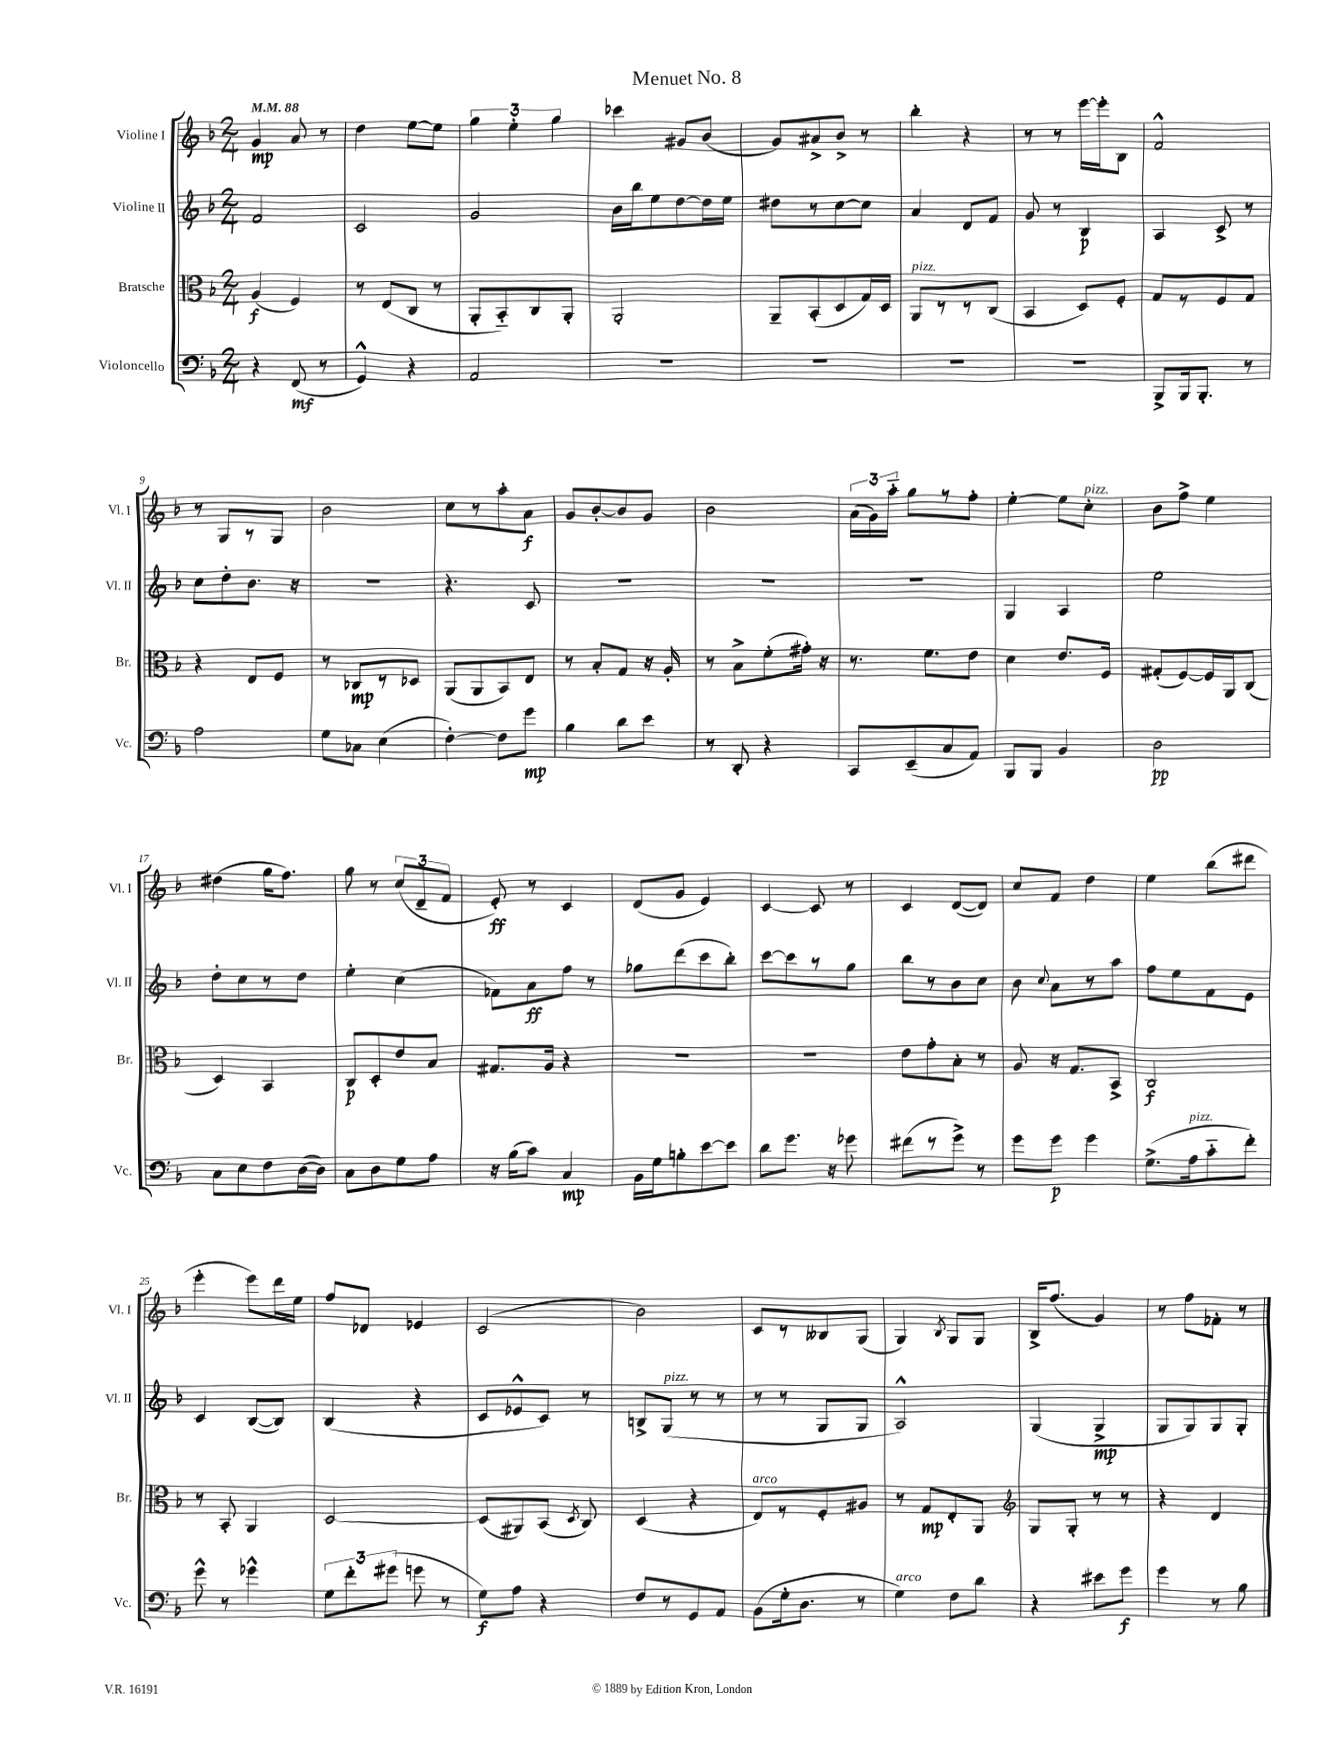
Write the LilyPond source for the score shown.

\header { title = "Menuet No. 8" }
<<
\new StaffGroup <<
\new Staff = "s0" \with { instrumentName = "Violine I" shortInstrumentName = "Vl. I" } {
    \clef treble \key f \major \numericTimeSignature \time 2/4 \tempo 4 = 88
    \autoBeamOff g'4\mp a'8 r8 |
    d''4 e''8[~ e''8] |
    \tuplet 3/2 { g''4 e''4-. g''4 } |
    ces'''4 gis'8[ bes'8]( |
    g'8[) ais'8-> bes'8]-> r8 |
    bes''4-. r4 |
    r8 r8 e'''16[~ e'''16-. bes8] |
    f'2-^ |
    r8 g8[ r8 g8] |
    bes'2 |
    c''8[ r8 a''8-. a'8]\f |
    g'8[ bes'8~-. bes'8 g'8] |
    bes'2 |
    \tuplet 3/2 { a'16[( g'16) a''16]-_ } g''8[ r8 f''8]-. |
    e''4~-. e''8[ c''8]-.^\markup { \italic "pizz." } |
    bes'8[ f''8]-> e''4 |
    dis''4( g''16[ f''8.]) |
    g''8 r8 \tuplet 3/2 { c''8[( d'8-- f'8] } |
    e'8-.\ff) r8 c'4 |
    d'8[( g'8] e'4) |
    c'4~ c'8 r8 |
    c'4 d'8[~( d'8]) |
    c''8[ f'8] d''4 |
    e''4 bes''8[( dis'''8] |
    e'''4-. e'''8[) d'''16 e''16] |
    f''8[ des'8] ees'4 |
    c'2( |
    bes'2) |
    c'8[ r8 beses8 g8]( |
    g4) \acciaccatura { bes8 } g8[ g8] |
    bes16[-> f''8.]( g'4) |
    r8 f''8[ fes'8]-. r8 \bar "|." |
}
\new Staff = "s1" \with { instrumentName = "Violine II" shortInstrumentName = "Vl. II" } {
    \clef treble \key f \major \numericTimeSignature \time 2/4
    \autoBeamOff f'2 |
    c'2 |
    g'2 |
    bes'16[ bes''16 e''8 d''8~ d''16 e''16] |
    dis''8[ r8 c''8~ c''8] |
    a'4 d'8[ f'8] |
    g'8 r8 bes4\p |
    a4 c'8-> r8 |
    c''8[ d''8-. bes'8.] r16 |
    R2 |
    r4. c'8 |
    R2 |
    R2 |
    R2 |
    g4 a4 |
    e''2 |
    d''8[-. c''8 r8 d''8] |
    e''4-. c''4( |
    fes'8[) a'8\ff f''8] r8 |
    ges''8[ d'''8( c'''8 bes''8]-.) |
    c'''8[~ c'''8 r8 g''8] |
    bes''8[ r8 bes'8 c''8] |
    bes'8 \appoggiatura { c''8 } a'8[ r8 a''8] |
    f''8[ e''8 f'8 e'8] |
    c'4 bes8[~( bes8]) |
    bes4( r4 |
    c'8[ ees'8-^ c'8]) r8 |
    b8[-> g8]^\markup { \italic "pizz." }( r8 r8 |
    r8 r8 g8[ g8] |
    a2-^) |
    g4( g4->\mp |
    g8[ g8) g8 g8]-. \bar "|." |
}
\new Staff = "s2" \with { instrumentName = "Bratsche" shortInstrumentName = "Br." } {
    \clef alto \key f \major \numericTimeSignature \time 2/4
    \autoBeamOff a4\f( f4) |
    r8 e8[( c8] r8 |
    a,8[-. bes,8-_) c8 a,8]-. |
    a,2-. |
    a,8[-- bes,8-.( d8 g16) d16] |
    a,8[^\markup { \italic "pizz." } r8 r8 c8]( |
    bes,4 d8[) f8]-. |
    g8[ r8 f8 g8] |
    r4 e8[ f8] |
    r8 ces8[\mp r8 des8] |
    a,8[( a,8 bes,8) e8] |
    r8 bes8[-. g8] r16 a16-. |
    r8 bes8[-> f'8-.( gis'16]-.) r16 |
    r8. f'8.[ e'8] |
    d'4 e'8.[ f16] |
    gis8[-.( f8~) f16 a,16 c8]( |
    d4) bes,4 |
    c8[\p d8-. e'8 bes8] |
    gis8.[ a16] r4 |
    R2 |
    R2 |
    e'8[ g'8-. bes8]-. r8 |
    a8 r16 g8.[ bes,8]-> |
    c2\f |
    r8 bes,8-. a,4 |
    d2~ |
    d8[( ais,8) bes,8]( \acciaccatura { d8 } c8) |
    d4( r4 |
    e8[^\markup { \italic "arco" }) r8 f8-. ais8] |
    r8 g8[\mp e8-. a,8] |
    \clef treble g8[ g8]-. r8 r8 |
    r4 d'4 \bar "|." |
}
\new Staff = "s3" \with { instrumentName = "Violoncello" shortInstrumentName = "Vc." } {
    \clef bass \key f \major \numericTimeSignature \time 2/4
    \autoBeamOff r4 f,8\mf( r8 |
    g,4-^) r4 |
    a,2 |
    R2 |
    R2 |
    R2 |
    R2 |
    bes,,8[-> bes,,16 bes,,8.]-. r8 |
    a2 |
    g8[ ces8] e4( |
    f4~-.) f8[ g'8]\mp |
    bes4 d'8[ e'8] |
    r8 d,8-. r4 |
    c,8[ e,8--( c8 a,8]) |
    bes,,8[ bes,,8] bes,4 |
    d2\pp |
    c8[ e8 f8 d16~( d16]) |
    c8[ d8 g8 a8] |
    r16 bes16[( c'8]) c4\mp |
    bes,16[ g16 b8-. e'8~ e'8] |
    d'8[ g'8.] r16 ges'8 |
    fis'8[( r8 g'8]->) r8 |
    g'8[ g'8]\p g'4 |
    g8.[->( a16^\markup { \italic "pizz." } c'8-_ f'8]-.) |
    g'8-^ r8 ges'4-^ |
    \tuplet 3/2 { g8[ f'8-. gis'8]( } g'8 r8 |
    g8[\f) a8] r4 |
    f8[ r8 g,8 a,8] |
    bes,8[( g16-. d8.] r8 |
    g4^\markup { \italic "arco" }) f8[ d'8] |
    r4 eis'8[ g'8]\f |
    g'4 r8 bes8 \bar "|." |
}
>>
>>
